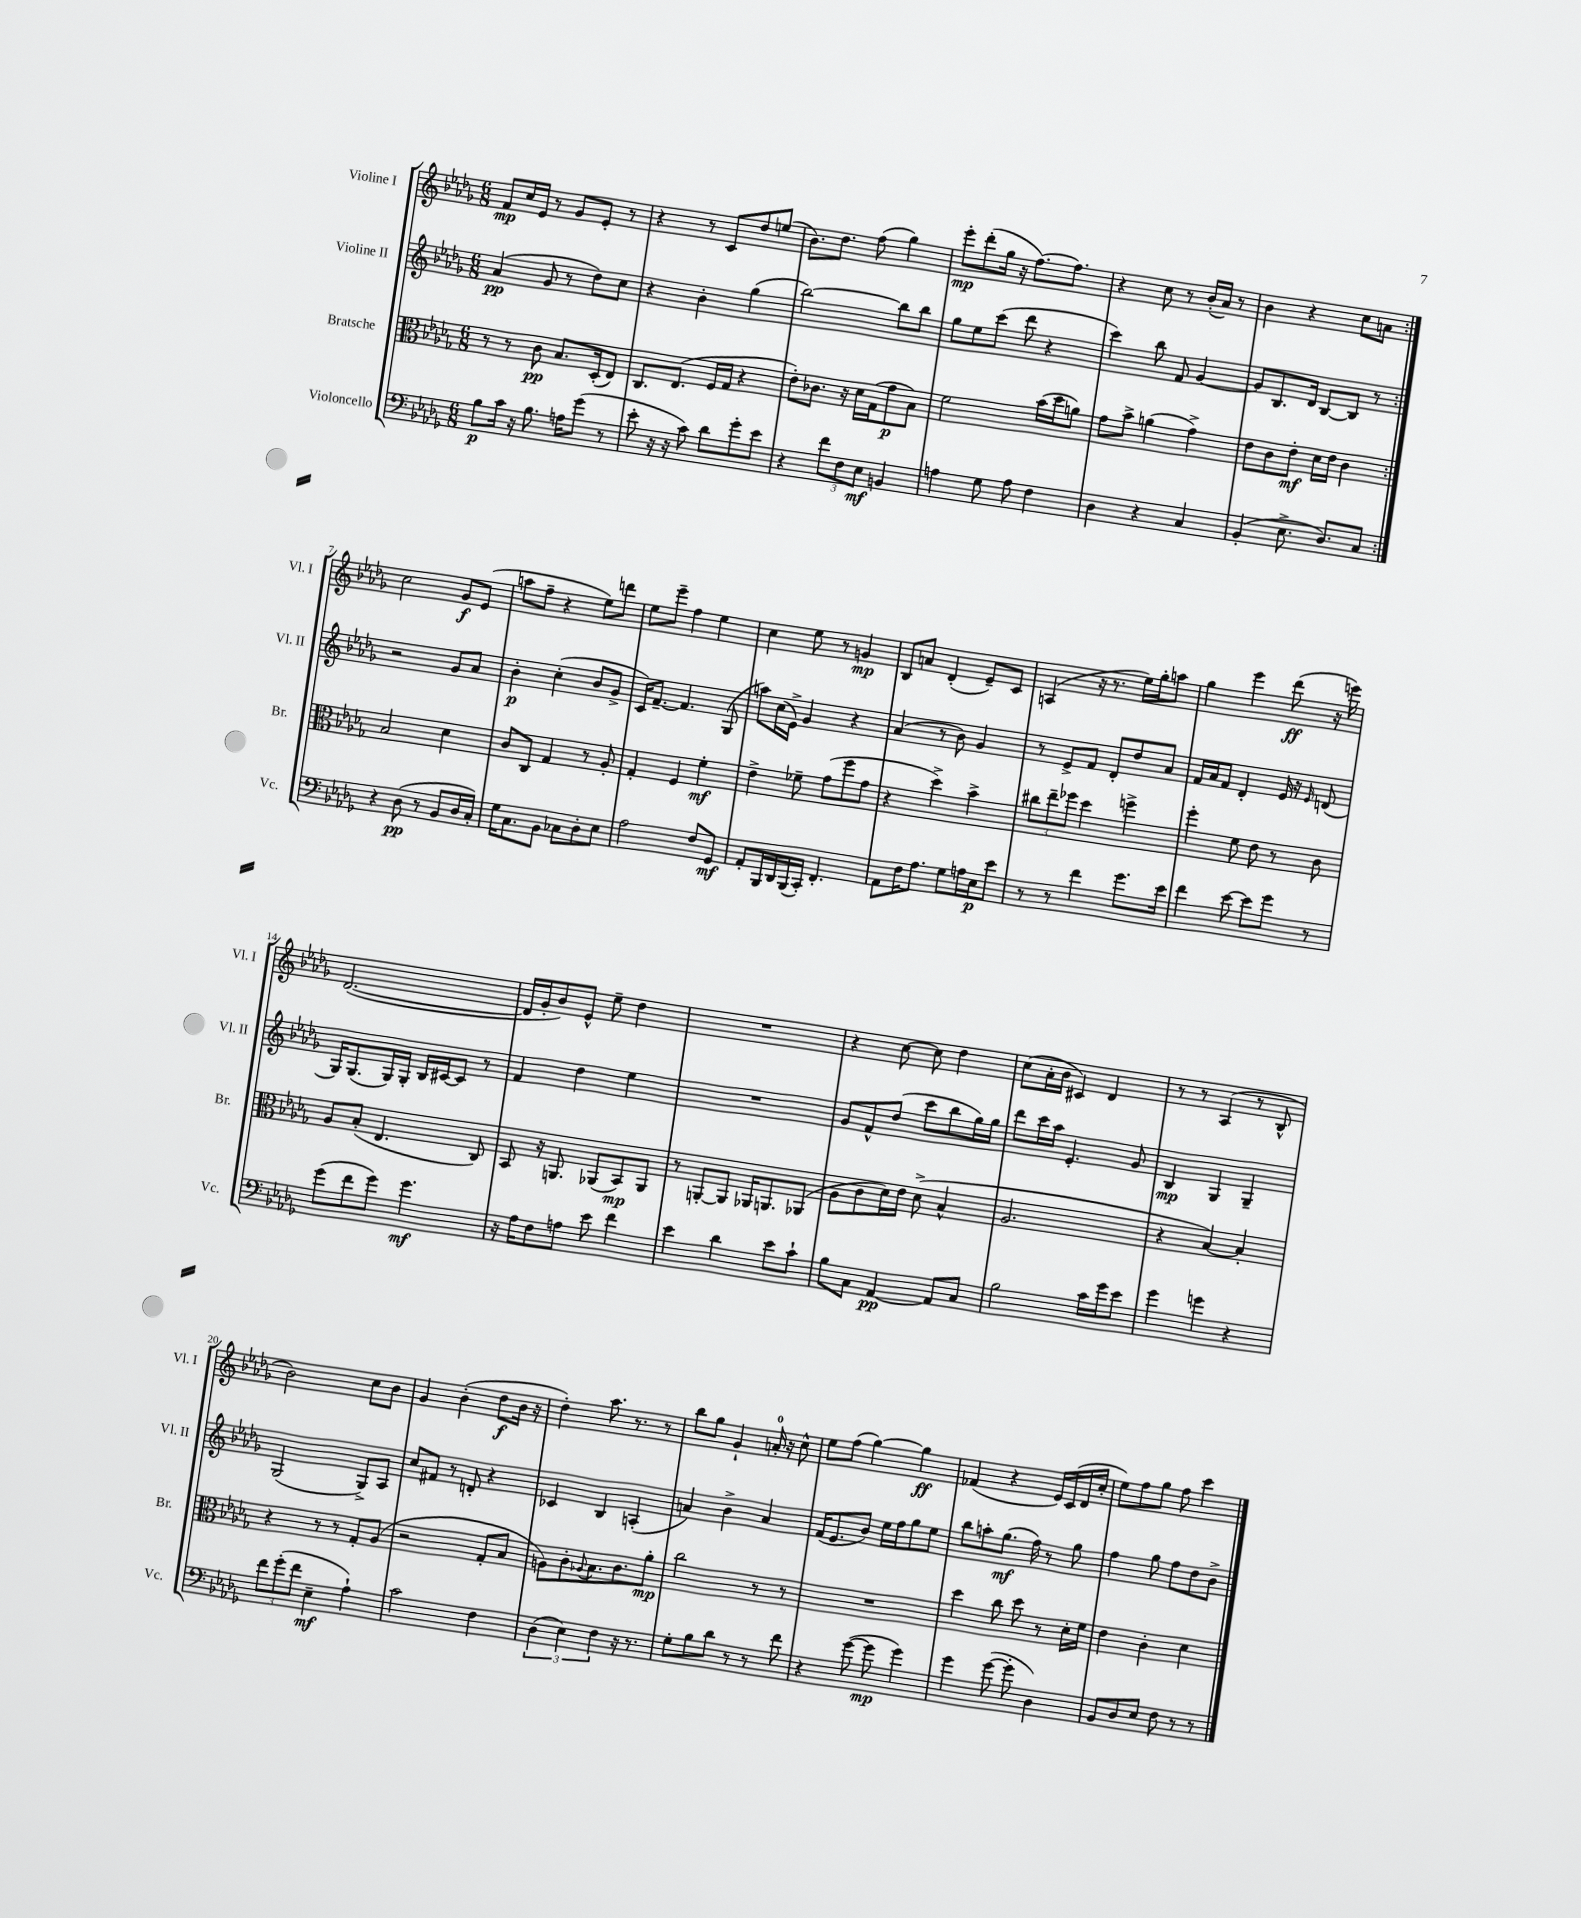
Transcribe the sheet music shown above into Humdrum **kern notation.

**kern	**dynam	**kern	**dynam	**kern	**dynam	**kern	**dynam
*part4	*part4	*part3	*part3	*part2	*part2	*part1	*part1
*staff4	*staff4	*staff3	*staff3	*staff2	*staff2	*staff1	*staff1
*I"Violoncello	*	*I"Bratsche	*	*I"Violine II	*	*I"Violine I	*
*I'Vc.	*	*I'Br.	*	*I'Vl. II	*	*I'Vl. I	*
*clefF4	*	*clefC3	*	*clefG2	*	*clefG2	*
*k[b-e-a-d-g-]	*	*k[b-e-a-d-g-]	*	*k[b-e-a-d-g-]	*	*k[b-e-a-d-g-]	*
*M6/8	*	*M6/8	*	*M6/8	*	*M6/8	*
=1	=1	=1	=1	=1	=1	=1	=1
8B-\L	p	8r	.	(4a-/	pp	8f/L	mp
16c\Jk	.	8r	.	.	.	16cc/L	.
16r	.	.	.	.	.	16e-/JJ	.
8.B-\	.	8c\	pp	8g-/	.	8r	.
.	.	8.B-/L	.	8r	.	8g-/L	.
16An\KL	.	.	.	.	.	.	.
(8g-\J	.	.	.	8dd-\L)	.	8e-'/J	.
.	.	(16D-'/k	.	.	.	.	.
8r	.	8E-/J)	.	8cc\J	.	8r	.
=2	=2	=2	=2	=2	=2	=2	=2
8e-'\	.	8.C/L	.	4r	.	4r	.
16r	.	.	.	.	.	.	.
16r	.	(8.E-/J	.	.	.	.	.
8c\)	.	.	.	4b-'\	.	8r	.
8d-\L	.	16F/LL	.	.	.	8c/L	.
.	.	16G-/JJ	.	.	.	.	.
8g-'\	.	4r	.	(4gg-\	.	8dd-/	.
8e-\J	.	.	.	.	.	(8een/J	.
=3	=3	=3	=3	=3	=3	=3	=3
4r	.	8e-'\L)	.	[2bb-\)	.	8.b-\L)	.
.	.	8.c-X\J	.	.	.	.	.
.	.	.	.	.	.	8.dd-\J	.
12f\L	.	.	.	.	.	.	.
.	.	16r	.	.	.	.	.
12F\	.	.	.	.	.	.	.
.	.	16d-\LL	.	.	.	(8ff\	.
12E-\J	mf	.	.	.	.	.	.
.	.	(16G-\J	.	.	.	.	.
4BBn/	.	8g-\	p	8bb-\L]	.	4gg-\)	.
.	.	8B-\J)	.	8bb-\J	.	.	.
=4	=4	=4	=4	=4	=4	=4	=4
4An\	.	2f\	.	8gg-\L	.	8eee-'\L	mp
.	.	.	.	8ee-\	.	(8ddd-'\	.
8G-\	.	.	.	(8ccc\J	.	16gg-\Jk	.
.	.	.	.	.	.	16r	.
8A\	.	.	.	8ddd-\	.	[8.ff\L)	.
4F\	.	(16b-\LL	.	4r	.	.	.
.	.	16dd-\J	.	.	.	8.ff\J]	.
.	.	8an\J)	.	.	.	.	.
=5	=5	=5	=5	=5	=5	=5	=5
4D-\	.	8g-\L	.	4ccc\)	.	4r	.
.	.	8b-^\J	.	.	.	.	.
4r	.	(4an\	.	8bb-\	.	8cc\	.
.	.	.	.	8f/	.	8r	.
4C/	.	4g-^\)	.	[4g-/	.	(16b-'/LL	.
.	.	.	.	.	.	16a-/JJ)	.
.	.	.	.	.	.	8r	.
=6	=6	=6	=6	=6	=6	=6	=6
(4BB-'/	.	8e-\L	.	8g-/L]	.	4b-\	.
.	.	8c\	.	8.B-/	.	.	.
8.E-^\	.	8e-'\J	mf	.	.	4r	.
.	.	.	.	16d-/Jk	.	.	.
.	.	16d-\LL	.	[8B-/L	.	.	.
8.D-/L)	.	16e-\JJ	.	.	.	.	.
.	.	4c\	.	8B-/J]	.	8cc\L	.
8C/J	.	.	.	8r	.	8an\J	.
!!LO:LB:g=z
=7:|!	=7:|!	=7:|!	=7:|!	=7:|!	=7:|!	=7:|!	=7:|!
4r	.	2B-/	.	2r	.	2cc\	.
(8D-\	pp	.	.	.	.	.	.
8r	.	.	.	.	.	.	.
8BB-/L	.	4d-\	.	8g-/L	.	8g-/L	f
16D-/L	.	.	.	8a-/J	.	(8e-/J	.
16C'/JJ)	.	.	.	.	.	.	.
=8	=8	=8	=8	=8	=8	=8	=8
16G-\KL	.	8c/L	.	4b-'\	p	8aan\L	.
8.C\	.	.	.	.	.	.	.
.	.	8C/J	.	.	.	8ff~\J	.
8BB-\J	.	4G-/	.	(4cc'\	.	4r	.
8C-X\L	.	.	.	.	.	.	.
8D-'\	.	8r	.	8b-/L	.	8ee-\L)	.
8E-\J	.	8A-'/	.	8g-^/J	.	8dddn\J	.
=9	=9	=9	=9	=9	=9	=9	=9
2A-\	.	4G-'/	.	16c/KL)	.	8ee-\L	.
.	.	.	.	[8.f~/J	.	.	.
.	.	.	.	.	.	8eee-~\J	.
.	.	4F/	.	4.f/]	.	4ff\	.
8F/L	.	4f'\	mf	.	.	4ee-\	.
8GG-/J	mf	.	.	(8G-/	.	.	.
=10	=10	=10	=10	=10	=10	=10	=10
8AA-'/L	.	4e-^\	.	8aan\L)	.	4cc\	.
16BBB-/L	.	.	.	(16cc\L	.	.	.
16DD-/	.	.	.	16e-^\JJ)	.	.	.
(16BBB-/	.	8f-X~\	.	4g-/	.	8ee-\	.
16CC'/JJ)	.	.	.	.	.	.	.
4.FF'/	.	(8g-\L	.	.	.	8r	.
.	.	8ff\	.	4r	.	4gn/	mp
.	.	8g-\J	.	.	.	.	.
=11	=11	=11	=11	=11	=11	=11	=11
8AA-\L	.	4r	.	(4a-/	.	8B-/L	.
16F\K	.	.	.	.	.	8an/J	.
8.A-\J	.	.	.	.	.	.	.
.	.	4dd-^\)	.	8r	.	(4d-'/	.
8G-\L	.	.	.	8b-\)	.	.	.
16An\L	.	4b-^\	.	4g-/	.	8e-~/L)	.
16E-\J	p	.	.	.	.	.	.
8e-\J	.	.	.	.	.	8c/J	.
=12	=12	=12	=12	=12	=12	=12	=12
8r	.	12cc#X\L	.	8r	.	(4An/	.
.	.	12ee-~\	.	.	.	.	.
8r	.	.	.	8e-^/L	.	.	.
.	.	12ff-X\J	.	.	.	.	.
4f\	.	4dd-\	.	8f/J	.	16r	.
.	.	.	.	.	.	8.r	.
.	.	.	.	8d-'/L	.	.	.
8.g-\L	.	4ffn^\	.	8dd-/	.	16ee-\LL)	.
.	.	.	.	.	.	16gg-'\J	.
.	.	.	.	8a-/J	.	8aan\J	.
16e-\Jk	.	.	.	.	.	.	.
=13	=13	=13	=13	=13	=13	=13	=13
4f\	.	4ff'\	.	16f/LL	.	4gg-\	.
.	.	.	.	16a-/J	.	.	.
.	.	.	.	8f/J	.	.	.
[8e-\	.	8f\	.	4d-'/	.	4eee-\	.
8e-\L]	.	8e-\	.	.	.	.	.
8g-\J	.	8r	.	16e-/	.	(8ddd-\	ff
.	.	.	.	16r	.	.	.
.	.	.	.	16qqe-/	.	.	.
8r	.	8c\	.	(8dn/	.	16r	.
.	.	.	.	.	.	16eeen\)	.
!!LO:LB:g=z
=14	=14	=14	=14	=14	=14	=14	=14
(8g-\L	.	8A-/L	.	16G-/KL)	.	([2.d-/	.
.	.	.	.	(8.G-/	.	.	.
8f\	.	(8B-'/J	.	.	.	.	.
8g-\J)	.	4.E-/	.	16G-/L)	.	.	.
.	.	.	.	16G-'/JJ	.	.	.
4.g-\	mf	.	.	16B-/LL	.	.	.
.	.	.	.	[16c#X/J	.	.	.
.	.	.	.	8c#/J]	.	.	.
.	.	8C/)	.	8r	.	.	.
=15	=15	=15	=15	=15	=15	=15	=15
16r	.	8BB-/	.	4f/	.	16d-/LL]	.
16A-\KL	.	.	.	.	.	16g-'/J	.
8F\	.	16r	.	.	.	8b-/)	.
.	.	8.AAn/	.	.	.	.	.
8An\J	.	.	.	4dd-\	.	8e-^^/J	.
8e-\	.	(8AA-X/L	.	.	.	8ee-~\	.
4f\	.	8BB-/)	mp	4ee-\	.	4dd-\	.
.	.	8AA-/J	.	.	.	.	.
=16	=16	=16	=16	=16	=16	=16	=16
4e-\	.	8r	.	2.r	.	2.r	.
.	.	[8AAn'/L	.	.	.	.	.
4d-\	.	8AA/J]	.	.	.	.	.
.	.	16AA-X/KL	.	.	.	.	.
.	.	8.AAn/	.	.	.	.	.
8e-\L	.	.	.	.	.	.	.
8c`\J	.	(8AA-X/J	.	.	.	.	.
=17	=17	=17	=17	=17	=17	=17	=17
8B-\L	.	8A-\L	.	8g-/L	.	4r	.
8C\J	.	8c\	.	8f^^/	.	.	.
[4AA-/	pp	16d-\L)	.	(8dd-/J	.	[8cc\	.
.	.	16e-\JJ	.	.	.	.	.
.	.	(8d-^\	.	8ccc\L	.	8cc\]	.
8AA-/L]	.	4B-^^/	.	8bb-\	.	4dd-\	.
8C/J	.	.	.	16gg-\L)	.	.	.
.	.	.	.	16gg-\JJ	.	.	.
=18	=18	=18	=18	=18	=18	=18	=18
2B-\	.	2.A-/	.	8ddd-\L	.	(8cc\L	.
.	.	.	.	16ccc\L	.	16a-'\L	.
.	.	.	.	16aa-\JJ	.	16b-\JJ	.
.	.	.	.	4.e-'/	.	4c#X/)	.
16c\LL	.	.	.	.	.	4d-/	.
16g-\J	.	.	.	.	.	.	.
8e-\J	.	.	.	8g-/	.	.	.
=19	=19	=19	=19	=19	=19	=19	=19
4g-\	.	4r	.	4B-/	mp	8r	.
.	.	.	.	.	.	8r	.
4gn\	.	[4B-/)	.	4G-/	.	(4A-/	.
4r	.	4B-'/]	.	4G-~/	.	8r	.
.	.	.	.	.	.	8B-^^/	.
!!LO:LB:g=z
=20	=20	=20	=20	=20	=20	=20	=20
12f\L	.	4r	.	(2G-/	.	2b-\)	.
(12g-'\	.	.	.	.	.	.	.
12f\J	.	.	.	.	.	.	.
4E-~\	mf	8r	.	.	.	.	.
.	.	8r	.	.	.	.	.
4A-`\)	.	8G-'/L	.	8G-^/L)	.	8cc\L	.
.	.	(8A-/J	.	8A-/J	.	8b-\J	.
=21	=21	=21	=21	=21	=21	=21	=21
2c\	.	2r	.	8cc/L	.	4g-/	.
.	.	.	.	8f#X/J	.	.	.
.	.	.	.	8r	.	(4b-'\	.
.	.	.	.	8dn'/	.	.	.
4F\	.	8G-'/L	.	4r	.	8dd-\L	f
.	.	8B-/J	.	.	.	16b-\Jk	.
.	.	.	.	.	.	16r	.
=22	=22	=22	=22	=22	=22	=22	=22
(6D-\	.	8An\L)	.	4c-X/	.	4dd-'\)	.
.	.	8c'\	.	.	.	.	.
6E-\)	.	.	.	.	.	.	.
.	.	8qqA-X/	.	.	.	.	.
.	.	8.B-\	.	4B-/	.	8.aa-\	.
6F\	.	.	.	.	.	.	.
.	.	8.c\	.	.	.	8.r	.
16r	.	.	.	(4An'/	.	.	.
8.r	.	.	.	.	.	.	.
.	.	8a-'\J	mp	.	.	8r	.
=23	=23	=23	=23	=23	=23	=23	=23
8G-'\L	.	2cc\	.	4an/)	.	8bb-\L	.
8B-\	.	.	.	.	.	8gg-\J	.
8d-\J	.	.	.	4b-^\	.	4g-`/	.
8r	.	.	.	.	.	.	.
8r	.	8r	.	4a/	.	16an'/	.
.	.	.	.	.	.	16r	.
8f\	.	8r	.	.	.	8cc^^\	.
=24	=24	=24	=24	=24	=24	=24	=24
4r	.	2.r	.	(16f/KL	.	8ee-\L	.
.	.	.	.	8.e-/	.	.	.
.	.	.	.	.	.	(8ff\J	.
([8g-\	.	.	.	8b-/J)	.	[4gg-\)	.
8g-\]	mp	.	.	16ee-\LL	.	.	.
.	.	.	.	16ff\J	.	.	.
4g-\)	.	.	.	8gg-\	.	4gg-\]	ff
.	.	.	.	8ee-\J	.	.	.
=25	=25	=25	=25	=25	=25	=25	=25
4g-\	.	4dd-\	.	8bb-\L	.	(4f-X/	.
.	.	.	.	8aan'\	.	.	.
([8g-\	.	8cc\	.	(8.gg-\J	mf	4r	.
8g-'\]	.	8dd-\	.	.	.	.	.
.	.	.	.	16ff\)	.	.	.
4D-\)	.	8r	.	8r	.	16e-/LL)	.
.	.	.	.	.	.	(16c/	.
.	.	16d-'\LL	.	8gg-\	.	16d-/	.
.	.	16f\JJ	.	.	.	16cc'/JJ	.
=26	=26	=26	=26	=26	=26	=26	=26
8BB-/L	.	4e-\	.	4ff\	.	8ee-\L)	.
8D-/	.	.	.	.	.	8ff\	.
8E-/J	.	4c'\	.	8gg-\	.	8gg-\J	.
8F\	.	.	.	8ff\L	.	8ff\	.
8r	.	4d-\	.	8dd-\	.	4ccc\	.
8r	.	.	.	8b-^\J	.	.	.
==	==	==	==	==	==	==	==
*-	*-	*-	*-	*-	*-	*-	*-
